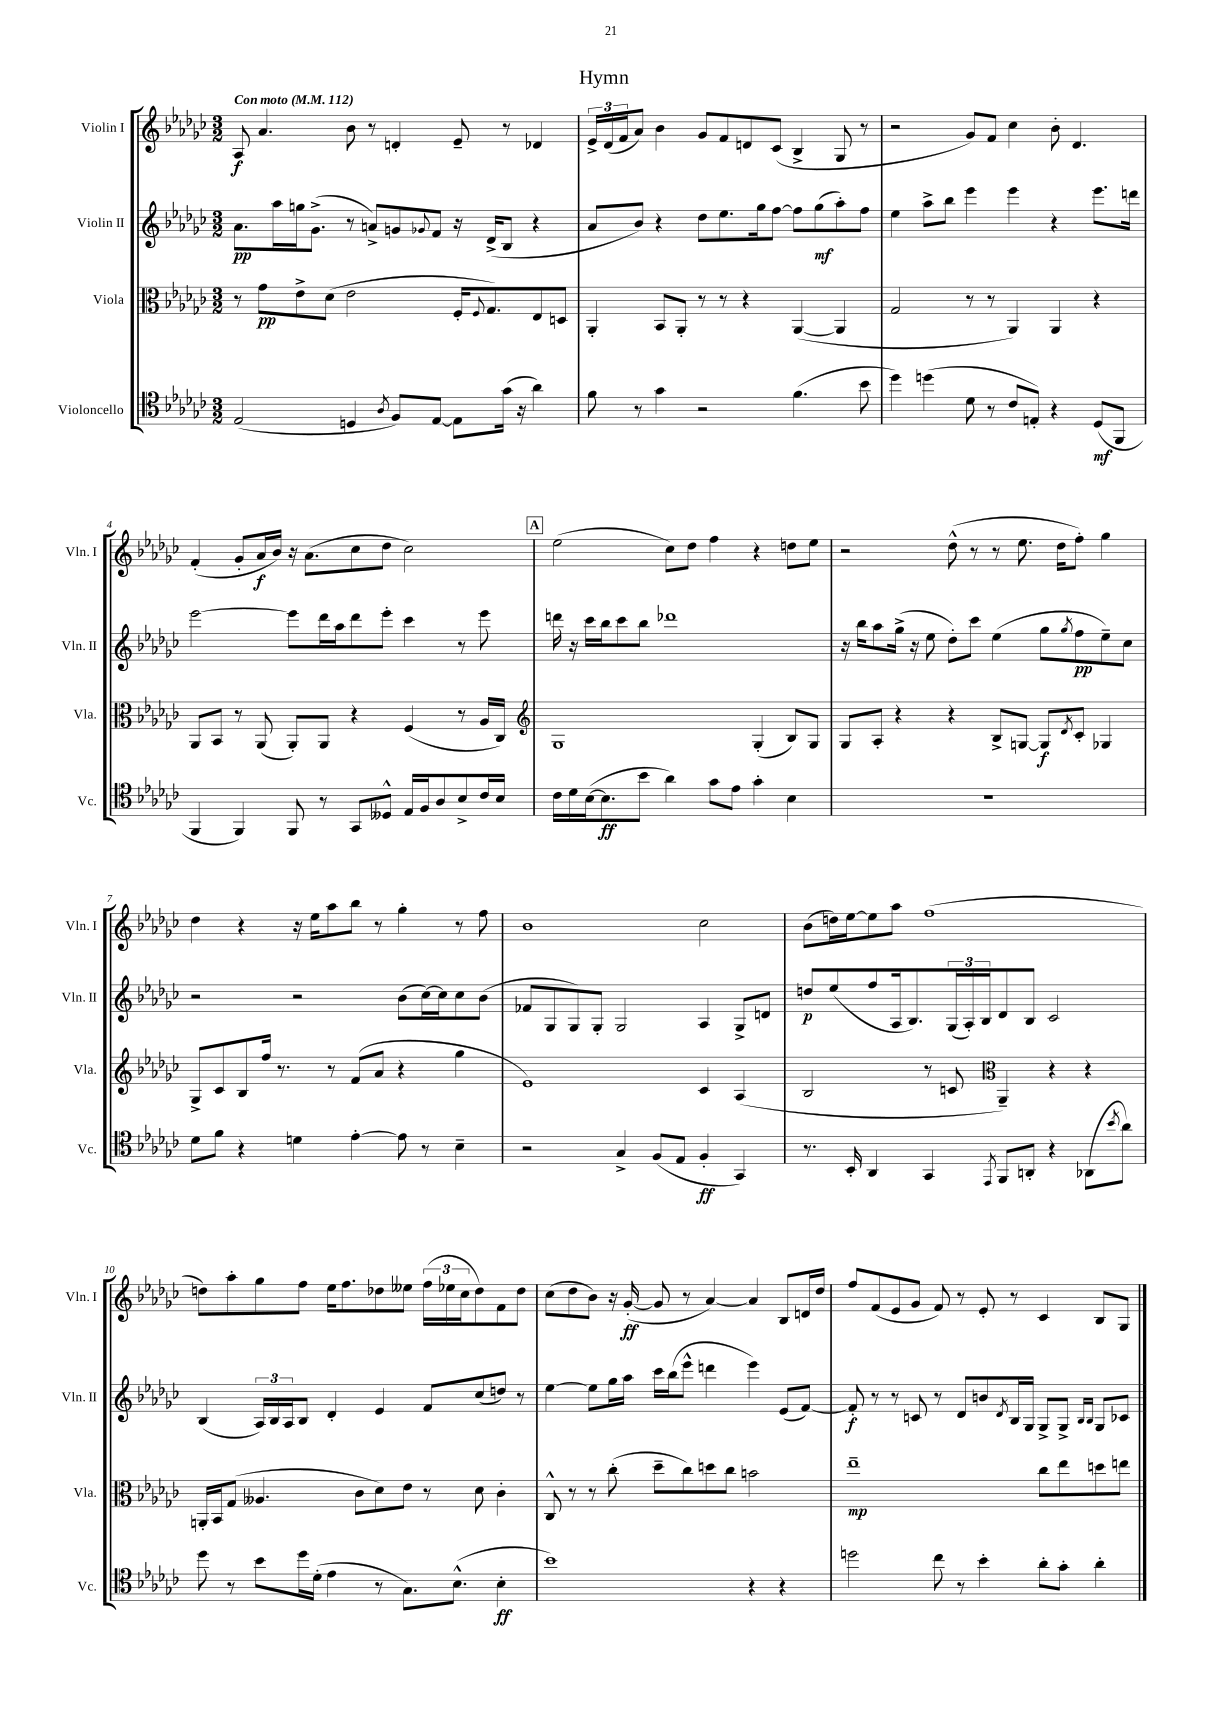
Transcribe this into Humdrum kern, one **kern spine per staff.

**kern	**dynam	**kern	**dynam	**kern	**dynam	**kern	**dynam
*part4	*part4	*part3	*part3	*part2	*part2	*part1	*part1
*staff4	*staff4	*staff3	*staff3	*staff2	*staff2	*staff1	*staff1
*I"Violoncello	*	*I"Viola	*	*I"Violin II	*	*I"Violin I	*
*I'Vc.	*	*I'Vla.	*	*I'Vln. II	*	*I'Vln. I	*
*clefC4	*	*clefC3	*	*clefG2	*	*clefG2	*
*k[b-e-a-d-g-c-]	*	*k[b-e-a-d-g-c-]	*	*k[b-e-a-d-g-c-]	*	*k[b-e-a-d-g-c-]	*
*M3/2	*	*M3/2	*	*M3/2	*	*M3/2	*
*MM112	*	*MM112	*	*MM112	*	*MM112	*
=1	=1	=1	=1	=1	=1	=1	=1
!	!	!	!	!	!	!LO:TX:a:B:t=Con moto	!
(2E-/	.	8r	.	8.a-\L	pp	8A-/	f
.	.	8g-\L	pp	.	.	4.a-/	.
.	.	.	.	16aa-\L	.	.	.
.	.	8e-^\	.	16ggn\J	.	.	.
.	.	.	.	(8.g-^\J	.	.	.
.	.	(8d-\J	.	.	.	.	.
4Dn/	.	2e-\	.	8r	.	8b-\	.
.	.	.	.	8an^/L)	.	8r	.
8qA-/	.	.	.	.	.	.	.
8F/L)	.	.	.	8gn/	.	4dn'/	.
.	.	.	.	8qqg-X/	.	.	.
[8E-/J	.	.	.	8f/J	.	.	.
8E-\L]	.	16F'/KL	.	16r	.	8e-~/	.
.	.	8qqF/	.	.	.	.	.
.	.	8.G-/)	.	(16d-^/KL	.	.	.
(16g-\Jk	.	.	.	8B-/J	.	8r	.
16r	.	.	.	.	.	.	.
4a-\)	.	8E-/	.	4r	.	4d-X/	.
.	.	8Dn/J	.	.	.	.	.
=2	=2	=2	=2	=2	=2	=2	=2
8f\	.	4AA-'/	.	8a-/L	.	24e-^/LL	.
.	.	.	.	.	.	(24d-/	.
.	.	.	.	.	.	24f/J	.
8r	.	.	.	8b-/J)	.	8a-/J)	.
4g-\	.	8BB-/L	.	4r	.	4b-\	.
.	.	8AA-'/J	.	.	.	.	.
2r	.	8r	.	8dd-\L	.	8g-/L	.
.	.	8r	.	8.ee-\	.	8f/	.
.	.	4r	.	.	.	8dn/	.
.	.	.	.	16gg-\k	.	.	.
.	.	.	.	[8ff\J	.	(8c-/J	.
(4.f\	.	([4AA-/	.	8ff\L]	.	4B-^/	.
.	.	.	.	(8gg-\	mf	.	.
.	.	4AA-/]	.	8aa-'\)	.	8G-/	.
8b-\	.	.	.	8ff\J	.	8r	.
=3	=3	=3	=3	=3	=3	=3	=3
4dd-\)	.	2G-/	.	4ee-\	.	2r	.
(4ddn\	.	.	.	8aa-^\L	.	.	.
.	.	.	.	8bb-\J	.	.	.
8d-\	.	8r	.	4eee-\	.	8g-/L)	.
8r	.	8r	.	.	.	8f/J	.
8c-/L	.	4AA-/)	.	4eee-\	.	4cc-\	.
8En'/J)	.	.	.	.	.	.	.
4r	.	4AA-/	.	4r	.	8b-'\	.
.	.	.	.	.	.	4.d-/	.
(8D-/L	mf	4r	.	8.eee-\L	.	.	.
8FF/J	.	.	.	.	.	.	.
.	.	.	.	16dddn\Jk	.	.	.
!!LO:LB:g=z
=4	=4	=4	=4	=4	=4	=4	=4
4FF/	.	8AA-/L	.	[2eee-\	.	(4f'/	.
.	.	8BB-/J	.	.	.	.	.
4FF/)	.	8r	.	.	.	8g-'/L	.
.	.	(8AA-/	.	.	.	16a-/L	f
.	.	.	.	.	.	16b-/JJ)	.
8FF/	.	8AA-'/L)	.	8eee-\L]	.	16r	.
.	.	.	.	.	.	(8.a-\L	.
8r	.	8AA-/J	.	16ddd-\L	.	.	.
.	.	.	.	16aa-\J	.	.	.
8GG-/L	.	4r	.	8ddd-\	.	8cc-\	.
8D--X^^/J	.	.	.	8eee-'\J	.	8dd-\J	.
16E-/LL	.	(4F/	.	4ccc-\	.	2cc-\)	.
16F/J	.	.	.	.	.	.	.
8A-/	.	.	.	.	.	.	.
8B-^/	.	8r	.	8r	.	.	.
16c-/L	.	16A-/LL	.	8eee-\	.	.	.
16B-/JJ	.	16C-/JJ)	.	.	.	.	.
!!LO:REH:place=s1:t=A
=5	=5	=5	=5	=5	=5	=5	=5
*	*	*clefG2	*	*	*	*	*
16c-\LL	.	1G-	.	16dddn\	.	(2ee-\	.
16d-\	.	.	.	16r	.	.	.
([16B-\J	.	.	.	16ccc-\LL	.	.	.
8.B-\]	ff	.	.	16bb-\J	.	.	.
.	.	.	.	8ccc-\	.	.	.
8b-\J	.	.	.	8bb-\J	.	.	.
4a-\)	.	.	.	1ddd-X	.	8cc-\L)	.
.	.	.	.	.	.	8dd-\J	.
8g-\L	.	.	.	.	.	4ff\	.
8e-\J	.	.	.	.	.	.	.
4g-'\	.	(4G-'/	.	.	.	4r	.
4B-\	.	8B-/L)	.	.	.	8ddn\L	.
.	.	8G-/J	.	.	.	8ee-\J	.
=6	=6	=6	=6	=6	=6	=6	=6
1.r	.	8G-/L	.	16r	.	2r	.
.	.	.	.	16bb-\KL	.	.	.
.	.	8A-'/J	.	8aa-\	.	.	.
.	.	4r	.	(16gg-^\Jk	.	.	.
.	.	.	.	16r	.	.	.
.	.	.	.	8ee-\	.	.	.
.	.	4r	.	8dd-'\L)	.	(8dd-^^\	.
.	.	.	.	8ccc-\J	.	8r	.
.	.	8B-^/L	.	(4ee-\	.	8r	.
.	.	[8Gn/J	.	.	.	8.ee-\	.
.	.	8G/L]	f	8gg-\L	.	.	.
.	.	.	.	.	.	16dd-\KL	.
.	.	8qd-/	.	8qgg-/	.	.	.
.	.	8c-'/J	.	8ff\	pp	8ff'\J)	.
.	.	4G-X/	.	8ee-~\)	.	4gg-\	.
.	.	.	.	8cc-\J	.	.	.
!!LO:LB:g=z
=7	=7	=7	=7	=7	=7	=7	=7
8d-\L	.	8G-^/L	.	2r	.	4dd-\	.
8f\J	.	8c-/	.	.	.	.	.
4r	.	8B-/	.	.	.	4r	.
.	.	16ff/Jk	.	.	.	.	.
.	.	8.r	.	.	.	.	.
4dn\	.	.	.	2r	.	16r	.
.	.	.	.	.	.	16ee-\KL	.
.	.	8r	.	.	.	8aa-\	.
[4e-'\	.	(8f/L	.	.	.	8bb-\J	.
.	.	8a-/J	.	.	.	8r	.
8e-\]	.	4r	.	(8b-\L	.	4gg-'\	.
8r	.	.	.	[16cc-\L)	.	.	.
.	.	.	.	16cc-\J]	.	.	.
4B-~\	.	4gg-\	.	8cc-\	.	8r	.
.	.	.	.	(8b-\J	.	8ff\	.
=8	=8	=8	=8	=8	=8	=8	=8
2r	.	1e-)	.	8f-X/L	.	1b-	.
.	.	.	.	8G-/	.	.	.
.	.	.	.	8G-/)	.	.	.
.	.	.	.	8G-'/J	.	.	.
4G-^/	.	.	.	2G-/	.	.	.
(8F/L	.	.	.	.	.	.	.
8E-/J	.	.	.	.	.	.	.
4F'/	ff	4c-/	.	4A-/	.	2cc-\	.
4GG-/)	.	(4A-/	.	8G-^/L	.	.	.
.	.	.	.	8dn/J	.	.	.
=9	=9	=9	=9	=9	=9	=9	=9
8.r	.	2B-/	.	8ddn/L	p	(8b-\L	.
.	.	.	.	(8ee-/	.	16ddn\L)	.
16BB-'/	.	.	.	.	.	[16ee-\J	.
4AA-/	.	.	.	8ff/	.	8ee-\]	.
.	.	.	.	16A-/k	.	8aa-\J	.
.	.	.	.	8.B-/)	.	.	.
4GG-/	.	8r	.	.	.	(1ff	.
.	.	8cn/	.	(24G-/L	.	.	.
.	.	.	.	24A-'/)	.	.	.
.	.	.	.	24B-/J	.	.	.
8qEE-/	.	.	.	.	.	.	.
*	*	*clefC3	*	*	*	*	*
8FF/L	.	4AA-~/)	.	8d-/	.	.	.
8AAn'/J	.	.	.	8B-/J	.	.	.
4r	.	4r	.	2c-/	.	.	.
(8AA-X\L	.	4r	.	.	.	.	.
8qb-/	.	.	.	.	.	.	.
8a-\J)	.	.	.	.	.	.	.
!!LO:LB:g=z
=10	=10	=10	=10	=10	=10	=10	=10
8dd-\	.	16AAn'/LL	.	(4B-/	.	8ddn\L)	.
.	.	16BB-/J	.	.	.	.	.
8r	.	(8G-/J	.	.	.	8aa-'\	.
8b-\L	.	4.A--X/	.	24A-/LL)	.	8gg-\	.
.	.	.	.	24B-/	.	.	.
.	.	.	.	24A-/J	.	.	.
16dd-\L	.	.	.	8B-/J	.	8ff\J	.
(16d-'\JJ	.	.	.	.	.	.	.
4e-\	.	.	.	4d-'/	.	16ee-\KL	.
.	.	.	.	.	.	8.ff\	.
.	.	8c-\L	.	.	.	.	.
8r	.	8d-\)	.	4e-/	.	8dd-X\	.
8.G-\L)	.	8e-\J	.	.	.	8ee--X\J	.
.	.	8r	.	8f/L	.	(24ff\LL	.
.	.	.	.	.	.	24ee-X\	.
(8.B-^^\J	.	.	.	.	.	.	.
.	.	.	.	.	.	24cc-\J	.
.	.	8d-\	.	(8cc-/	.	8dd-\)	.
4B-'\	ff	4c-'\	.	8ddn/J)	.	8f\	.
.	.	.	.	8r	.	8dd-\J	.
=11	=11	=11	=11	=11	=11	=11	=11
1b-)	.	8C-^^/	.	[4ee-\	.	(8cc-\L	.
.	.	8r	.	.	.	8dd-\	.
.	.	8r	.	8ee-\L]	.	8b-\J)	.
.	.	(8cc-'\	.	16gg-\L	.	16r	.
.	.	.	.	16aa-\JJ	.	([16g-'/	ff
.	.	8dd-~\L	.	16ccc-\LL	.	8g-/]	.
.	.	.	.	(16bb-\J	.	.	.
.	.	8cc-\)	.	8eee-^^\J	.	8r	.
.	.	8ddn\	.	4dddn\	.	[4a-/)	.
.	.	8cc-\J	.	.	.	.	.
4r	.	2bn\	.	4eee-\)	.	4a-/]	.
4r	.	.	.	(8e-/L	.	8B-/L	.
.	.	.	.	[8f/J)	.	16dn/L	.
.	.	.	.	.	.	16dd-/JJ	.
=12	=12	=12	=12	=12	=12	=12	=12
2ddn\	.	1ee-~	mp	8f'/]	f	8ff/L	.
.	.	.	.	8r	.	(8f/	.
.	.	.	.	8r	.	8e-/	.
.	.	.	.	8cn/	.	8g-/J	.
8cc-\	.	.	.	8r	.	8f/)	.
8r	.	.	.	8d-/L	.	8r	.
4b-'\	.	.	.	8bn/	.	8e-'/	.
.	.	.	.	8qd-/	.	.	.
.	.	.	.	16B-/L	.	8r	.
.	.	.	.	16G-/JJ	.	.	.
8a-'\L	.	8cc-\L	.	8G-^/L	.	4c-/	.
8g-'\J	.	8ee-\	.	8G-^/J	.	.	.
.	.	.	.	16qqB-/LL	.	.	.
.	.	.	.	16qqB-/JJ	.	.	.
4a-'\	.	8ddn\	.	8G-/L	.	8B-/L	.
.	.	8een\J	.	8c-X/J	.	8G-/J	.
==	==	==	==	==	==	==	==
*-	*-	*-	*-	*-	*-	*-	*-
